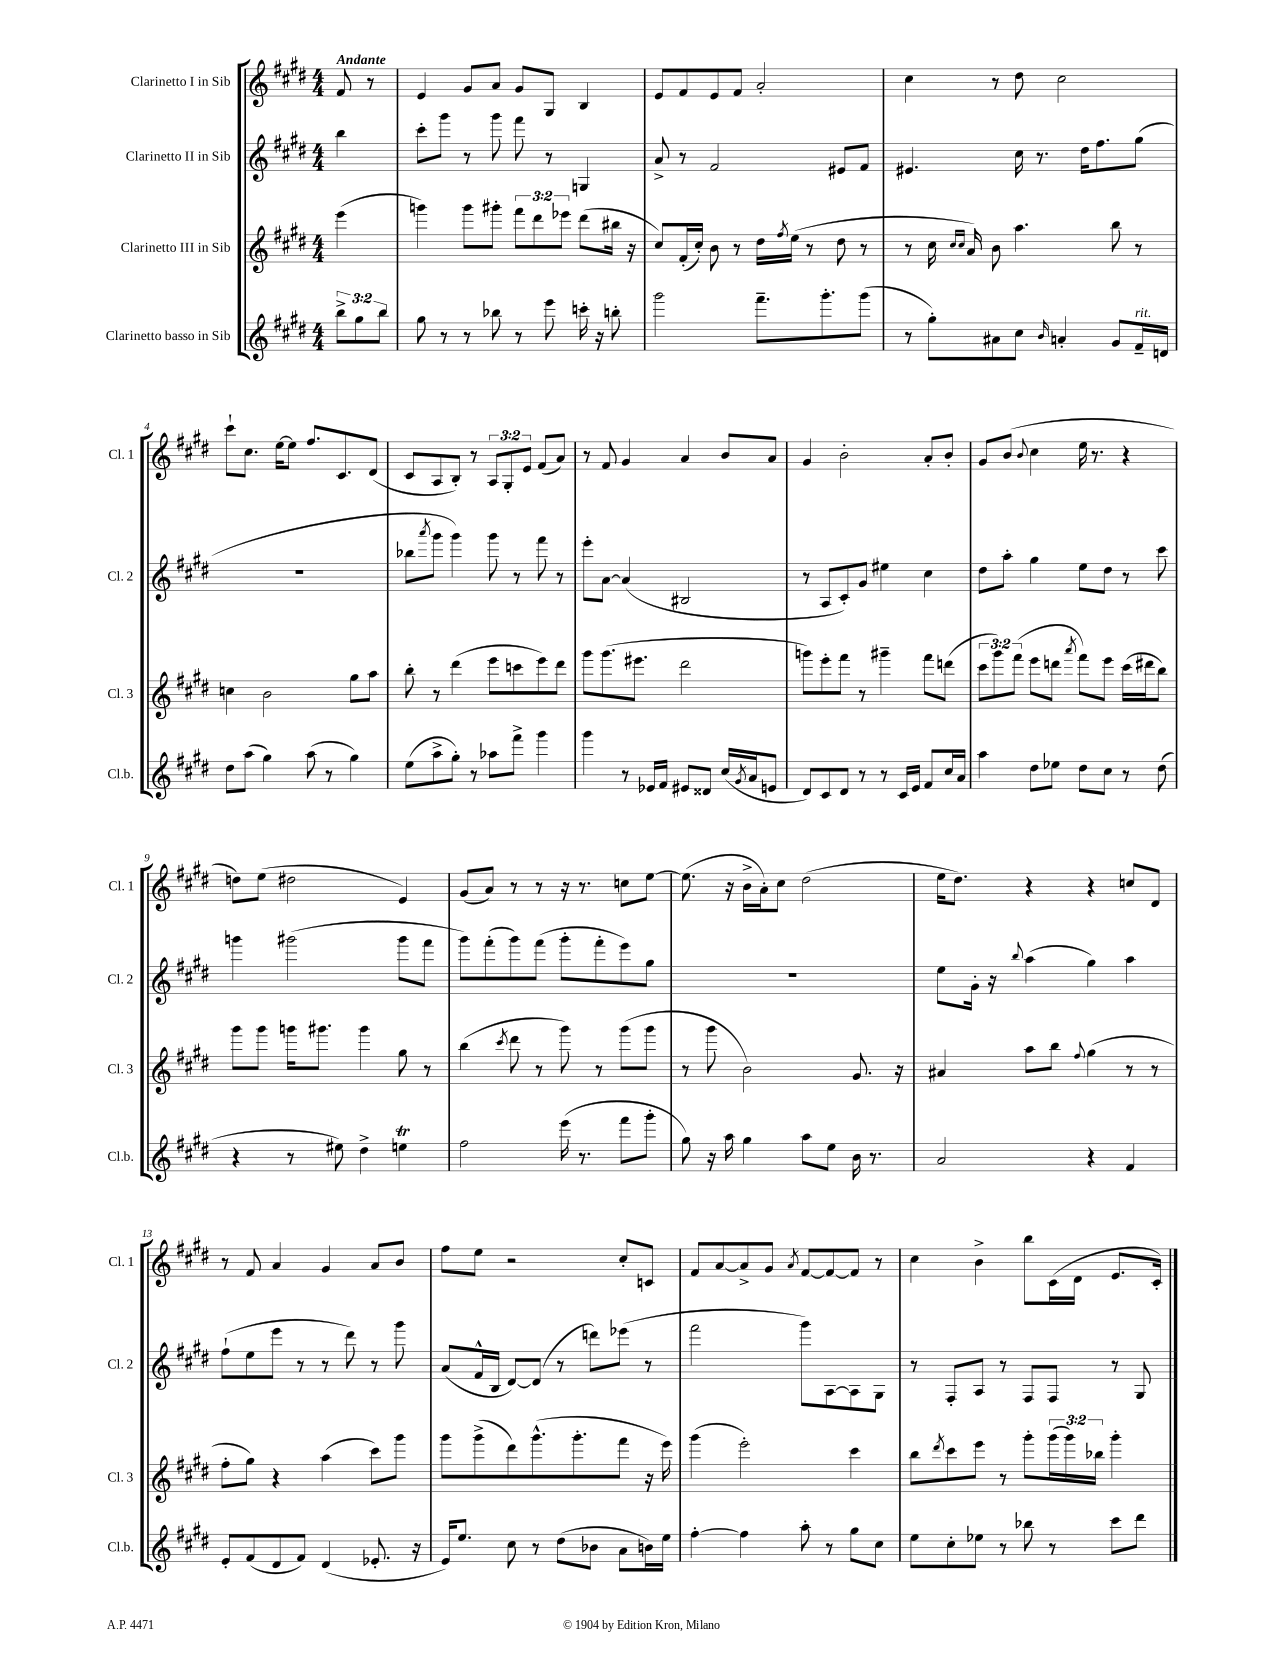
<<
\new StaffGroup <<
\new Staff = "s0" \with { instrumentName = "Clarinetto I in Sib" shortInstrumentName = "Cl. 1" } {
    \clef treble \key e \major \numericTimeSignature \time 4/4 \override Staff.TupletNumber.text = #tuplet-number::calc-fraction-text \partial 4 \tempo "Andante"
    fis'8 r8 |
    e'4 gis'8 a'8 gis'8 gis8 b4 |
    e'8 fis'8 e'8 fis'8 a'2-. |
    cis''4 r8 dis''8 cis''2 |
    cis'''8-! cis''8. e''16~ e''8 fis''8. cis'8. dis'8( |
    cis'8 a8 b8-.) r8 \tuplet 3/2 { a8 gis8-. e'8 } fis'8( a'8) |
    r8 fis'8 gis'4 a'4 b'8 a'8 |
    gis'4 b'2-. a'8-. b'8-. |
    gis'8 b'8( \appoggiatura { b'8 } cis''4 e''16 r8. r4 |
    d''8) e''8( dis''2 e'4) |
    gis'8( a'8) r8 r8 r16 r8. c''8 e''8~ |
    e''8.( r16 b'16-> a'16-.) cis''8 dis''2( |
    e''16 dis''8.) r4 r4 c''8 dis'8 |
    r8 fis'8 a'4 gis'4 a'8 b'8 |
    fis''8 e''8 r2 cis''8-. c'8 |
    fis'8 a'8~ a'8-> gis'8 \acciaccatura { a'8 } fis'8~ fis'8~ fis'8 r8 |
    cis''4 b'4-> b''8 cis'16( dis'16 e'8. cis'16-.) \bar "|." |
}
\new Staff = "s1" \with { instrumentName = "Clarinetto II in Sib" shortInstrumentName = "Cl. 2" } {
    \clef treble \key e \major \numericTimeSignature \time 4/4 \partial 4
    b''4 |
    cis'''8-. gis'''8 r8 gis'''8 fis'''8 r8 g4 |
    a'8-> r8 fis'2 eis'8 fis'8 |
    eis'4. cis''16 r8. dis''16 fis''8. gis''8( |
    R1 |
    bes''8 \acciaccatura { a'''8 } gis'''8 gis'''4) gis'''8 r8 fis'''8 r8 |
    e'''8-. a'8~ a'4( bis2 |
    r8 a8 cis'8-.) gis'8 eis''4 cis''4 |
    dis''8 a''8-. gis''4 e''8 dis''8 r8 cis'''8 |
    g'''4 gis'''2( gis'''8 fis'''8 |
    gis'''8) fis'''8-.( gis'''8) fis'''8( gis'''8-. fis'''8-. e'''8) gis''8 |
    R1 |
    e''8 gis'16-. r16 \appoggiatura { b''8 } a''4( gis''4) a''4 |
    fis''8-!( e''8 e'''8 r8 r8 dis'''8) r8 gis'''8 |
    a'8( fis'16-^ b16 dis'8~) dis'8( r8 d'''8) ees'''8( r8 |
    fis'''2 gis'''8) a8~ a8 gis8 |
    r8 fis8-. a8 r8 fis8 fis8 r8 gis8 \bar "|." |
}
\new Staff = "s2" \with { instrumentName = "Clarinetto III in Sib" shortInstrumentName = "Cl. 3" } {
    \clef treble \key e \major \numericTimeSignature \time 4/4 \override Staff.TupletNumber.text = #tuplet-number::calc-fraction-text \partial 4
    e'''4( |
    g'''4) g'''8 gis'''8-. \tuplet 3/2 { fis'''8 dis'''8 ees'''8 } dis'''8( bis''16 r16 |
    cis''8) fis'16-.( cis''16-.) b'8 r8 dis''16 \acciaccatura { fis''8 } e''16( r8 dis''8 r8 |
    r8 cis''16 \grace { cis''16 cis''16 } a'16) b'8 a''4. b''8 r8 |
    c''4 b'2 gis''8 a''8 |
    b''8-. r8 dis'''4( e'''8 c'''8 e'''8) dis'''8 |
    gis'''8 gis'''8.( eis'''8. dis'''2 |
    g'''8) e'''8-. fis'''8 r8 gis'''4-- fis'''8 d'''8( |
    \tuplet 3/2 { cis'''8 gis'''8) fis'''8( } e'''8 d'''8 \acciaccatura { a'''8 } fis'''8) e'''8 cis'''16( dis'''16 b''8) |
    gis'''8 gis'''8 g'''16 gis'''8. gis'''4 gis''8 r8 |
    b''4( \acciaccatura { cis'''8 } dis'''8 r8 gis'''8) r8 gis'''8( gis'''8 |
    r8 gis'''8 b'2) gis'8. r16 |
    ais'4 a''8 b''8 \appoggiatura { fis''8 } gis''4( r8 r8 |
    fis''8-. gis''8) r4 a''4( cis'''8) gis'''8 |
    gis'''8 gis'''8->( dis'''8) gis'''8.-^( gis'''8.-. fis'''8 r16 e'''16) |
    gis'''4( e'''2-.) cis'''4 |
    b''8 \acciaccatura { dis'''8 } cis'''8 e'''8 r8 gis'''8-. \tuplet 3/2 { gis'''16( gis'''16) bes''16 } gis'''4-. \bar "|." |
}
\new Staff = "s3" \with { instrumentName = "Clarinetto basso in Sib" shortInstrumentName = "Cl.b." } {
    \clef treble \key e \major \numericTimeSignature \time 4/4 \override Staff.TupletNumber.text = #tuplet-number::calc-fraction-text \partial 4
    \tuplet 3/2 { b''8-> gis''8 b''8 } |
    gis''8 r8 r8 bes''8 r8 e'''8 c'''16-. r16 b''8-. |
    gis'''2 fis'''8.-- gis'''8.-. gis'''8( |
    r8 gis''8-.) ais'8 cis''8 \grace { b'16 } a'4-. gis'8 fis'16--^\markup { \italic "rit." } d'16 |
    dis''8 a''8( gis''4) a''8( r8 gis''4) |
    e''8( a''8-> gis''8-.) r8 aes''8 fis'''8-> gis'''4 |
    gis'''4 r8 ees'16 fis'16 eis'8 disis'8 cis''16( \acciaccatura { gis'8 } a'16 e'8 |
    dis'8) cis'8 dis'8 r8 r8 cis'16 e'16 fis'8 cis''16 a'16 |
    a''4 dis''8 ees''8 dis''8 cis''8 r8 dis''8( |
    r4 r8 eis''8) dis''4-> e''4\trill |
    fis''2 e'''16( r8. fis'''8 gis'''8-. |
    gis''8) r16 a''16 gis''4 a''8 e''8 b'16 r8. |
    a'2 r4 fis'4 |
    e'8-. fis'8( dis'8 fis'8) dis'4( ees'8.-. r16 |
    e'16) e''8. cis''8 r8 dis''8( bes'8 a'8 b'16) e''16 |
    fis''4~-. fis''4 a''8-. r8 gis''8 cis''8 |
    e''8 cis''8-. ees''8 r8 bes''8 r8 cis'''8 dis'''8 \bar "|." |
}
>>
>>
